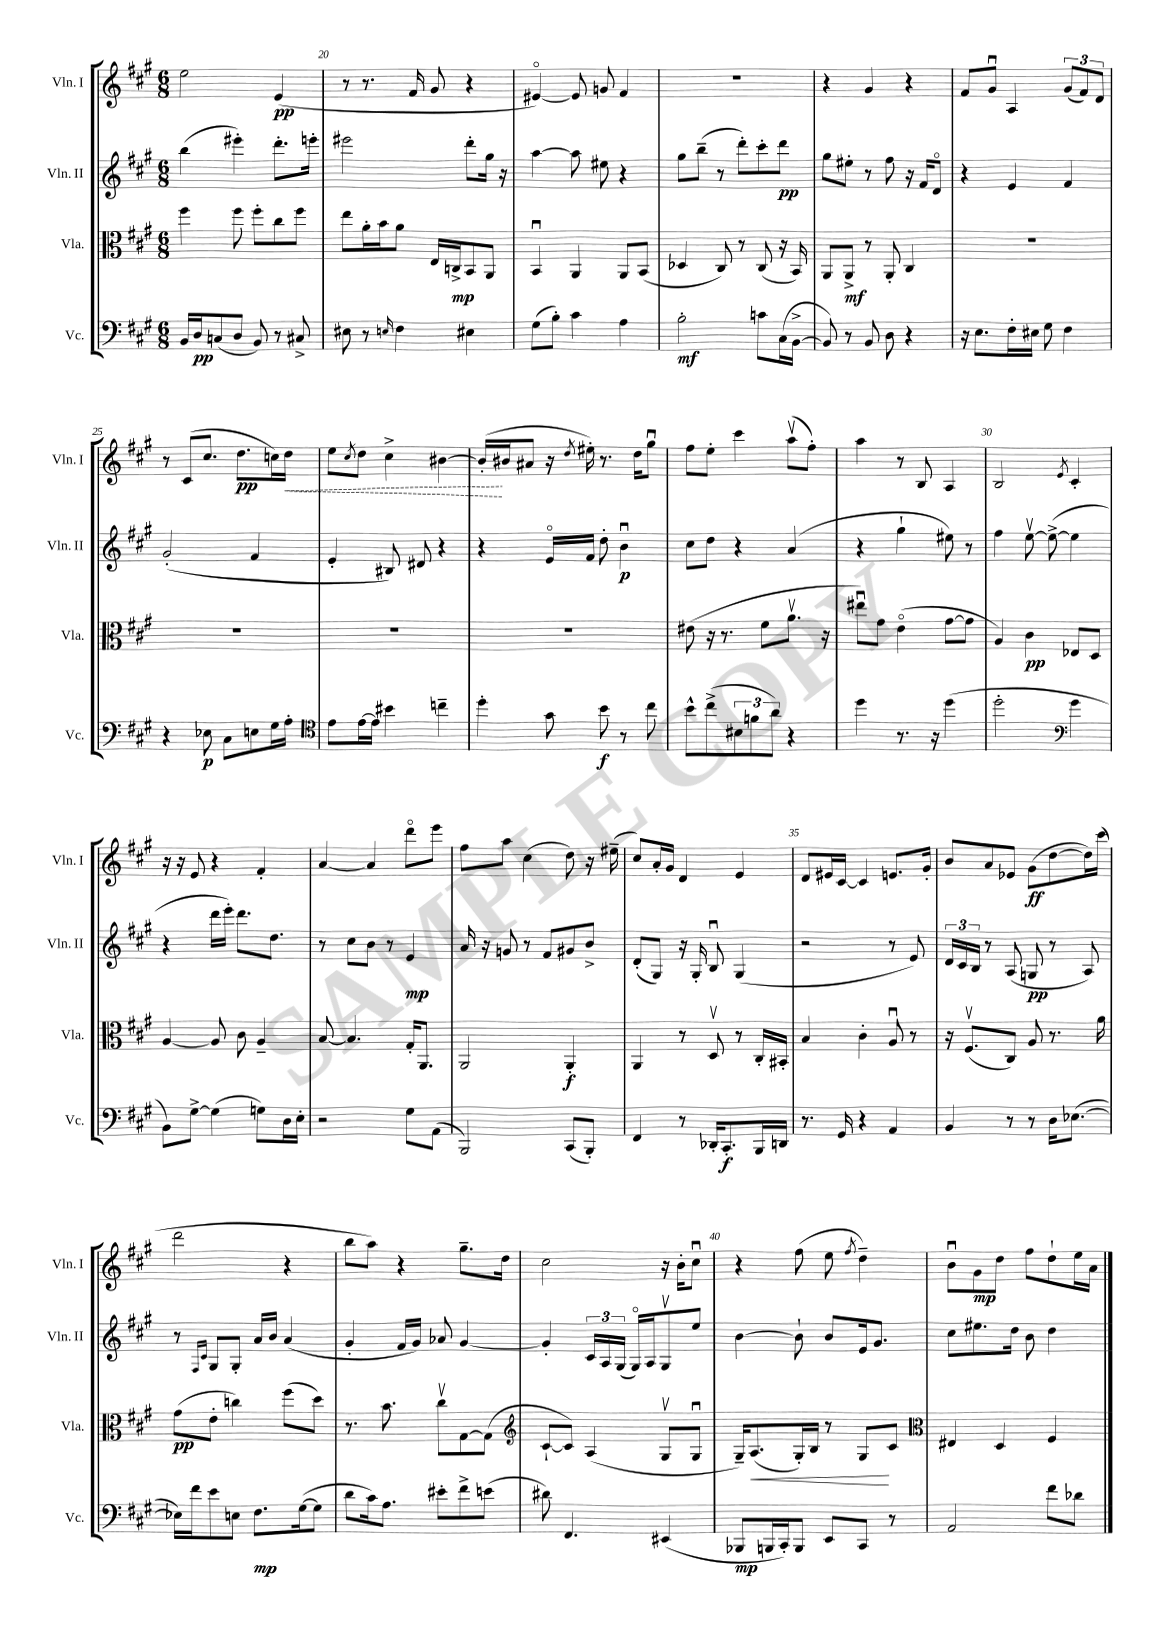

**kern	**kern	**kern	**kern
*staff4	*staff3	*staff2	*staff1
*clefF4	*clefC3	*clefG2	*clefG2
*k[f#c#g#]	*k[f#c#g#]	*k[f#c#g#]	*k[f#c#g#]
*M6/8	*M6/8	*M6/8	*M6/8
16BB	4ff#	(4bb	2ee
16D	.	.	.
(8C	.	.	.
8D	8ff#	4eee#')	.
8BB)	8ff#'	.	.
8r	8cc#	8.ddd'	(4e
8C#^	8ff#	.	.
.	.	16eee'	.
=	=	=	=
8E#	8ee	2eee#	8r
8r	16a'	.	8.r
.	16b	.	.
16qqE	.	.	.
4F#	8a	.	.
.	.	.	16f#
.	16E	.	8g#
.	16C^	.	.
4E#	8BB	8ddd'	4r
.	8AA	16gg#	.
.	.	16r	.
=	=	=	=
(8G#	4BBu	[4aa	[4e#o)
8B')	.	.	.
4c#	4AA	8aa]	8e#]
.	.	8ee#	8g
4A	8AA	4r	4f#
.	(8BB	.	.
=	=	=	=
2B'	4D-	8gg#	2.r
.	.	(8bb~	.
.	8C#)	8r	.
.	8r	8ddd')	.
8c	(8C#	8ccc#'	.
(16C#	16r	8ddd	.
[16BB^	16BB)	.	.
=	=	=	=
8BB])	8AA	8gg#	4r
8r	8AA^	8ee#'	.
8BB	8r	8r	4g#
8D	8AA'	8ff#	.
4r	4C#	16r	4r
.	.	16f#	.
.	.	8do	.
=	=	=	=
16r	2.r	4r	8f#
8.E	.	.	.
.	.	.	8g#u
16F#'	.	4e	4A
16E#	.	.	.
8G#	.	.	.
4F#	.	4f#	(12g#
.	.	.	12f#)
.	.	.	12d
=	=	=	=
4r	2.r	(2g#'	8r
.	.	.	(8c#
8E-	.	.	8.cc#
8C#	.	.	.
.	.	.	8.dd
8E	.	4f#	.
16G#	.	.	16cc)
16A'	.	.	16dd
=	=	=	=
*clefC4	*	*	*
8e	2.r	4e'	8ee
.	.	.	8qcc#
[16e	.	.	8dd
16e]	.	.	.
4b#	.	8B#)	4cc#^
.	.	8d#	.
4cc~	.	4r	[4b#
=	=	=	=
4dd'	2.r	4r	(16b#']
.	.	.	16b#
.	.	.	8a#
8g#	.	16eo	16r
.	.	.	8qdd
.	.	16f#	16ee#')
8b	.	8dd'	8.r
8r	.	4bu	.
.	.	.	16dd
8cc#	.	.	8gg#u
=	=	=	=
8b^^	(8e#	8cc#	8ff#
(8cc#^	16r	8dd	8ee'
.	8.r	.	.
12B#	.	4r	4ccc#
12f	.	.	.
.	8f#	.	.
12a)	.	.	.
4r	8.av	(4a	(8aav
.	.	.	8ff#')
.	16r	.	.
=	=	=	=
4dd	8ee#u)	4r	4aa
.	8g#	.	.
8.r	(4eo	4gg#`	8r
.	.	.	8B
16r	.	.	.
(4dd	[8g#	8ee#)	4A
.	8g#]	8r	.
=	=	=	=
2dd'	4A)	4ff#	2B
.	4c#	[8eev	.
.	.	(8ee^_	.
*clefF4	*	*	*
.	.	.	8qe
4g#	8E-	4ee]	4c#'
.	8D	.	.
=	=	=	=
8BB)	[4A	4r	16r
.	.	.	16r
[8G#^	.	.	8e
(4G#]	8A]	16ddd	4r
.	.	16eee')	.
.	8c#	8.ddd	.
8G)	4A~	.	4f#'
.	.	8.dd	.
16D	.	.	.
16E'	.	.	.
=	=	=	=
2r	[8B	8r	[4a
.	4.B]	8cc#	.
.	.	8b	4a]
.	.	8r	.
8G#	16G#'	4e	8dddo
.	8.AA	.	.
(8AA	.	.	8eee
=	=	=	=
2BBB)	2AA	16a	8ff#
.	.	16r	.
.	.	8g	8aa
.	.	8r	(4cc#
.	.	8f#	.
(8CC#	4AA'	8g#	8dd)
8BBB')	.	8b^	16r
.	.	.	(16ee#~
=	=	=	=
4FF#	4AA	(8d'	8cc#)
.	.	8G#)	16a'
.	.	.	16g#
8r	8r	16r	4d
.	.	16G#'	.
16DD-'	8Dv	8Bu	.
8.CC#'	.	.	.
.	8r	(4G#	4e
16BBB	16C#'	.	.
16DD	16BB#'	.	.
=	=	=	=
8.r	4B	2r	8d
.	.	.	16e#
16GG#	.	.	[16c#
4r	4c#'	.	4c#]
4AA	8Au	8r	8.e
.	8r	8e)	.
.	.	.	16g#'
=	=	=	=
4BB	16r	24d	8b
.	.	24c#	.
.	(8.F#v	.	.
.	.	24B	.
.	.	8r	8a
8r	8C#)	(8A	8e-
8r	8A	8G	(8g#
16D	8.r	8r	[8dd
([8.E-	.	.	.
.	.	8A)	16dd])
.	16a	.	(16ccc#
=	=	=	=
16E-])	(8g#	8r	2ddd
16f#	.	.	.
.	.	16qqF#	.
.	.	16qqc#	.
8e	8e'	8G#	.
8E	4cc)	8G#'	.
8.F#	.	16a	.
.	.	16b	.
.	(8ff#	(4a	4r
([16G#	.	.	.
8G#]	8dd)	.	.
=	=	=	=
8d	8.r	4g#'	8bb
16c#)	.	.	8aa)
8.A	8.b	.	.
.	.	16f#	4r
.	.	16g#)	.
8e#'	8cc#v	8a-	.
8f#^	[8G#	[4g#	8.gg#~
(8e	(8G#]	.	.
.	.	.	16dd
=	=	=	=
*	*clefG2	*	*
8d#)	[8c#`	4g#']	2cc#
4.FF#	8c#])	.	.
.	(4A	24c#	.
.	.	24A	.
.	.	(24G#	.
.	.	16G#o)	.
.	.	16A	.
(4EE#	8G#v	8G#v	16r
.	.	.	16b'
.	8G#u	8ee	8cc#u
=	=	=	=
8BBB-	16G#~)	[4b	4r
.	(8.A	.	.
16BBB	.	.	.
16CC#')	.	.	.
8BBB	16G#')	8b`]	(8ff#
.	16B	.	.
8EE	8r	8b	8ee
.	.	.	8qff#
8CC#	8G#	16e	4dd~)
.	.	8.g#	.
8r	8c#	.	.
=	=	=	=
*	*clefC3	*	*
2AA	4E#	8cc#	8bu
.	.	8.ee#	8g#
.	4D	.	8dd
.	.	16dd	.
.	.	8b	8ff#
8f#	4F#	4dd	8dd`
8d-	.	.	16ee
.	.	.	16a
==	==	==	==
*-	*-	*-	*-
